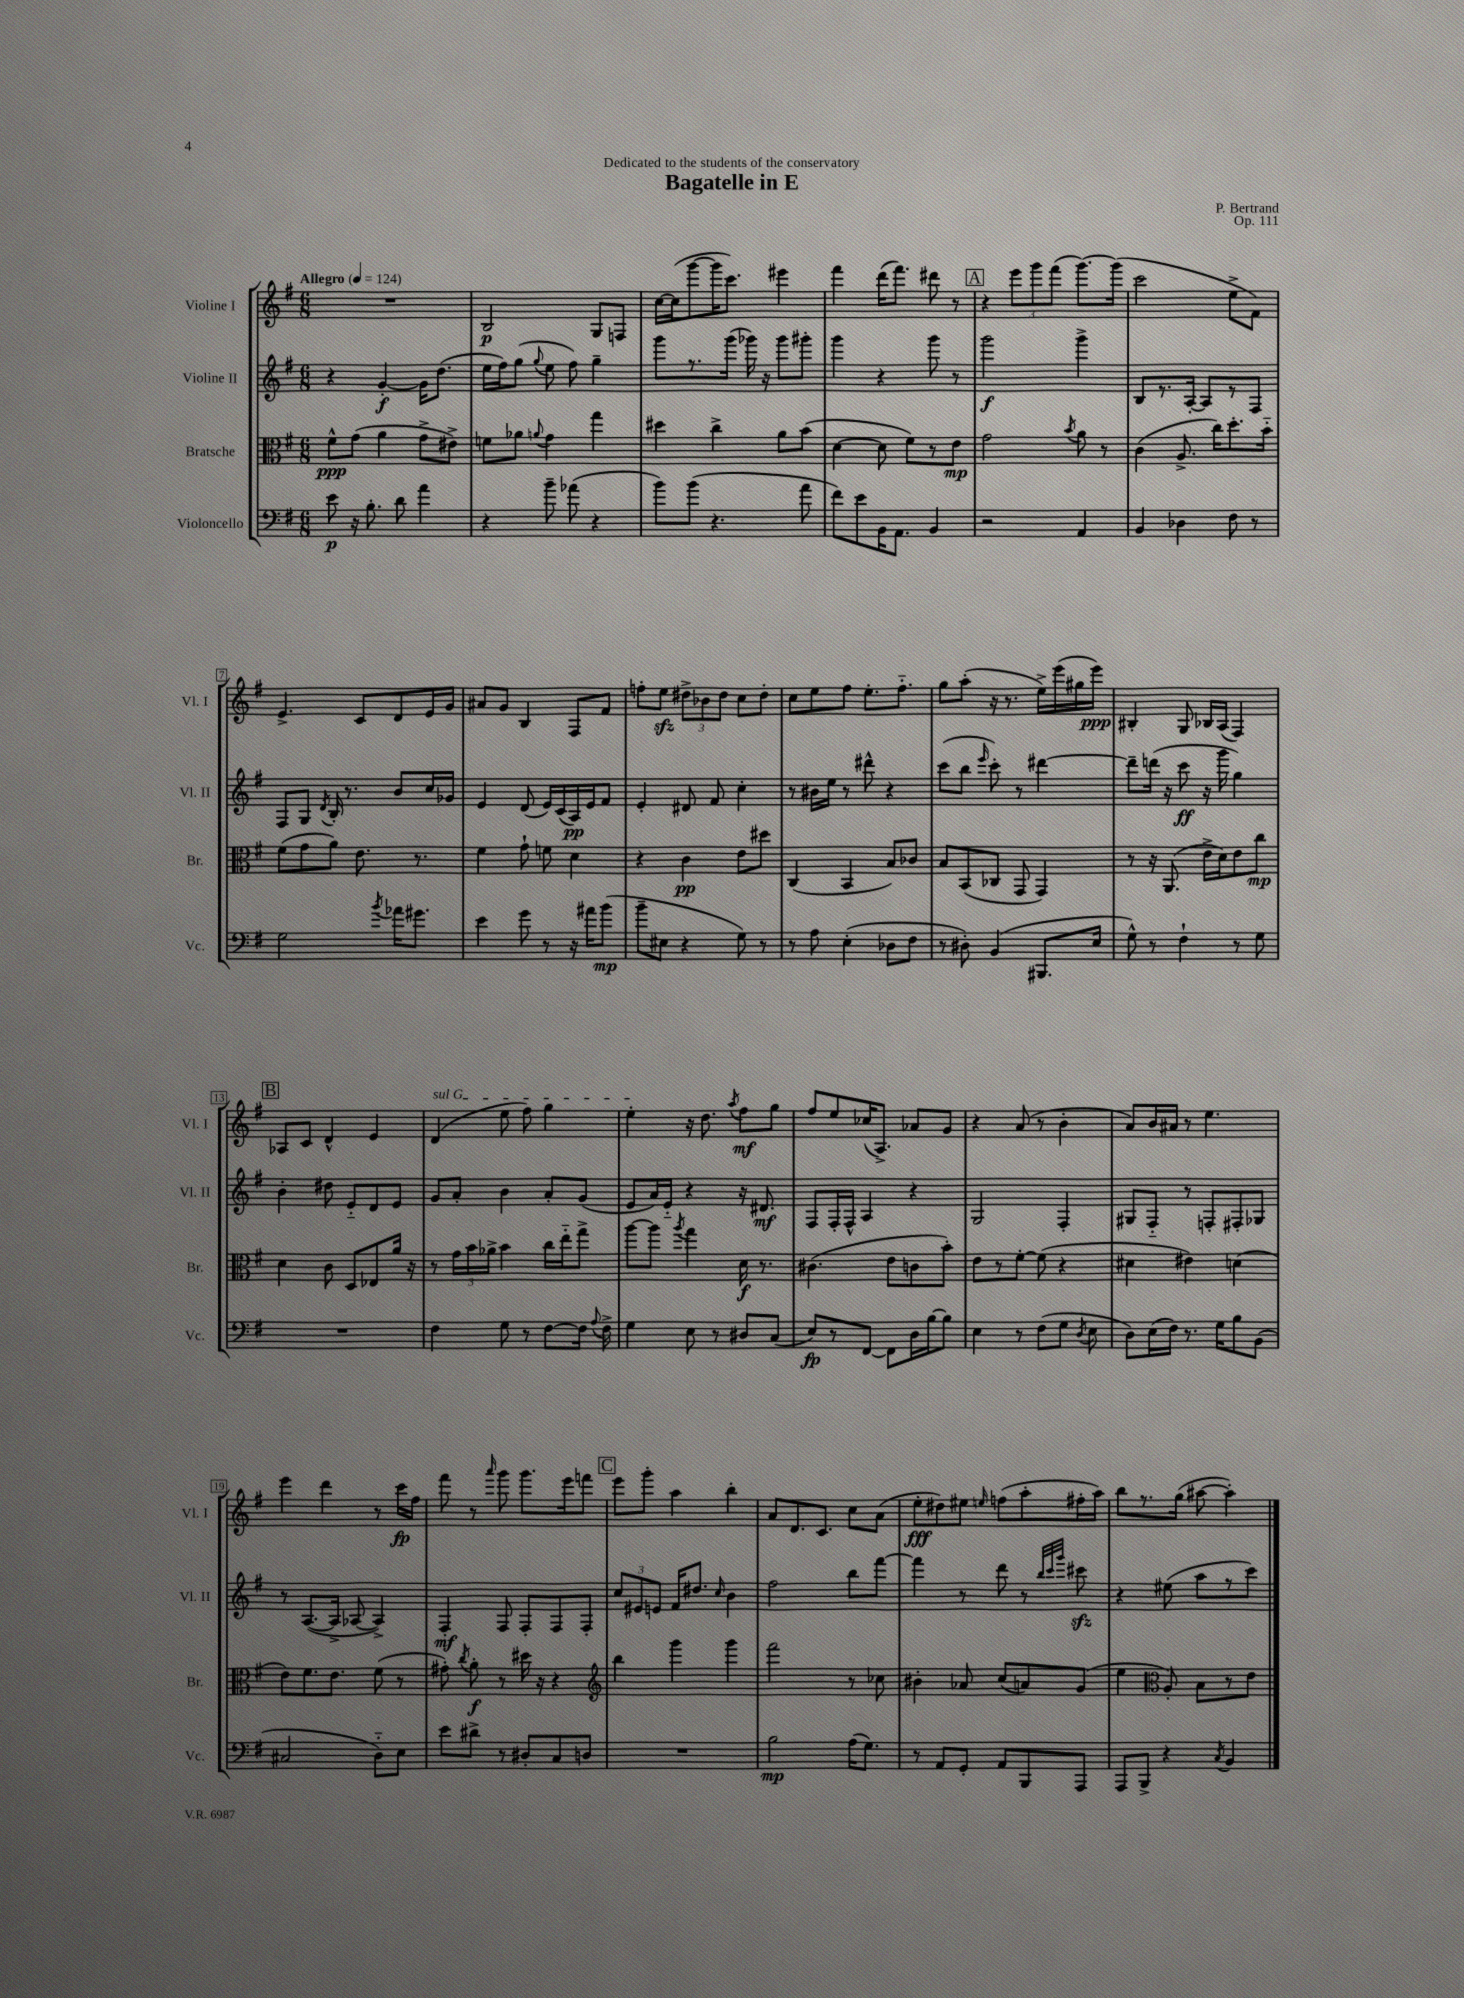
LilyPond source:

\header { title = "Bagatelle in E" composer = "P. Bertrand" dedication = "Dedicated to the students of the conservatory" opus = "Op. 111" }
<<
\new StaffGroup <<
\new Staff = "s0" \with { instrumentName = "Violine I" shortInstrumentName = "Vl. I" } {
    \clef treble \key g \major \numericTimeSignature \time 6/8 \tempo "Allegro" 4 = 124
    \autoBeamOff R2. |
    b2\p g8[ f8] |
    c''16[~ c''16( g'''8~ g'''16 c'''8.]) eis'''4 |
    fis'''4 d'''16[( fis'''8.]) dis'''8 r8 |
    \mark \markup { \box "A" } r4 \tuplet 3/2 { e'''8[ g'''8 fis'''8]( } g'''8.[~) g'''16]( |
    c'''2 e''8[-> fis'8]) |
    e'4.-> c'8[ d'8 e'16 g'16] |
    ais'8[ g'8] b4 fis8[ fis'8] |
    f''8[-. e''8]\sfz \tuplet 3/2 { dis''8[-> bes'8 dis''8] } c''8[ dis''8]-. |
    c''8[ e''8 fis''8] e''8.[-. fis''8.]-_ |
    g''8[ a''8]-.( r16 r8. e''16[->) e'''16( gis''16 e'''16]\ppp) |
    bis4-. g8 bes16[ a16]( fis4) |
    \mark \markup { \box "B" } aes8[ c'8] d'4-^ e'4 |
    \once \override TextSpanner.bound-details.left.text = \markup { \italic "sul G" } d'4\startTextSpan( e''8 fis''8) g''4 |
    e''4-.\stopTextSpan r16 d''8. \acciaccatura { a''8 } fis''8[\mf g''8] |
    fis''8[ e''8 ces''16( a8.]->) aes'8[ g'8] |
    r4 a'8( r8 b'4-. |
    a'8[) b'16 ais'16] r8 e''4. |
    e'''4 d'''4 r8 c'''16[\fp fis''16] |
    fis'''8 r8 \grace { a'''16 } g'''8 g'''8.[ e'''16 f'''8] |
    \mark \markup { \box "C" } e'''8[ g'''8]-. a''4 b''4-. |
    a'8[ d'8. c'8.] c''8[ a'8]( |
    e''8[-.\fff dis''8) eis''8] \grace { e''16 } f''8[( a''8-. fis''16-. a''16]) |
    b''8[ r8. g''16]( ais''8~ ais''4-.) \bar "|." |
}
\new Staff = "s1" \with { instrumentName = "Violine II" shortInstrumentName = "Vl. II" } {
    \clef treble \key g \major \numericTimeSignature \time 6/8
    \autoBeamOff r4 g'4~-.\f g'16[ d''8.]( |
    e''16[ fis''16) g''8]( \appoggiatura { g''8 } e''8 fis''8) g''4-- |
    g'''8[ r8. g'''16]( ges'''16) r16 ges'''8[ gis'''8]-. |
    g'''4 r4 g'''8 r8 |
    \mark \markup { \box "A" } g'''2\f g'''4-> |
    b8[ r8. a16]~-. a8[ r8 fis8] |
    fis8[ g8] \acciaccatura { d'8 } b16-. r8. b'8[ c''16 ges'16] |
    e'4 d'8( e'16[) c'16( a16\pp) e'16 fis'8] |
    e'4-. dis'8 fis'8 c''4-. |
    r8 bis'16[ e''16] r8 dis'''8-^ r4 |
    c'''8[( b''8] \grace { e'''16 } c'''8-.) r8 dis'''4~ |
    dis'''8[-- d'''16]( r16 c'''8\ff r16 g'''16 g''4) |
    \mark \markup { \box "B" } b'4-. dis''8 e'8[-_ d'8 e'8] |
    g'8[ a'8]-. b'4 a'8[-. g'8]( |
    e'8[ a'16) e'16]-_ r4 r16 dis'8.\mf |
    fis8[ fis16-. fis16]-^ a4 r4 |
    g2 fis4-. |
    gis8[ fis8]-_ r8 f8[-. fis8-. ges8] |
    r8 a8.[~( a16]-> aes8~ aes4->) |
    fis4-.\mf fis8 fis8[-. fis8 fis8]-. |
    \mark \markup { \box "C" } \tuplet 3/2 { c''8[ eis'8 e'8] } fis'16[ dis''8.] \grace { c''16 } b'4 |
    fis''2 b''8[ fis'''8]~ |
    fis'''4 r8 d'''8 r8 \grace { b''32[ c'''32 g'''32] } cis'''8\sfz |
    r4 eis''8( a''8[ r8 c'''8]) \bar "|." |
}
\new Staff = "s2" \with { instrumentName = "Bratsche" shortInstrumentName = "Br." } {
    \clef alto \key g \major \numericTimeSignature \time 6/8
    \autoBeamOff fis'8[-^\ppp g'8]( a'4 g'8[-> eis'8]->) |
    f'8[ aes'8] \appoggiatura { a'8 } g'4 g''4 |
    dis''4 c''4-> a'8[ b'8]( |
    d'4~ d'8 fis'8[) r8 e'8]\mp |
    \mark \markup { \box "A" } g'2 \acciaccatura { b'8 } a'8 r8 |
    c'4( a8.-> c''16[) d''8.-. b'16]-_ |
    fis'8[( g'8 a'8]) e'8. r8. |
    fis'4 g'8-! f'8 d'4 |
    r4 c'4\pp e'8[ dis''8] |
    c4( b,4 b8[) ces'8] |
    b8[ b,8( ces8] g,8 g,4) |
    r8 r16 a,8.( e'16[-> d'16) e'8 c''8]\mp |
    \mark \markup { \box "B" } d'4 c'8 d8[ ees8 a'16] r16 |
    r8 \tuplet 3/2 { g'16[ b'16 aes'16]-> } b'4 c''16[ e''16-_ g''8]-> |
    a''8[~ a''8] \acciaccatura { a''8 } g''4 d'16\f r8. |
    cis'4.( e'8[ c'8 b'8]-.) |
    e'8[ r8 fis'8]~-. fis'8( r4 |
    dis'4 eis'4) d'4( |
    e'8[) fis'8. e'8.] fis'8( r8 |
    gis'8-.) \acciaccatura { c''8 } a'8-.\f r8 dis''16 r16 r4 |
    \mark \markup { \box "C" } \clef treble b''4 g'''4 g'''4 |
    fis'''2 r8 ces''8 |
    bis'4-. aes'8 c''8[( a'8) g'8]( |
    e''4 \clef alto a8-.) b8[ r8 e'8] \bar "|." |
}
\new Staff = "s3" \with { instrumentName = "Violoncello" shortInstrumentName = "Vc." } {
    \clef bass \key g \major \numericTimeSignature \time 6/8
    \autoBeamOff e'8\p r16 b8.-. d'8 a'4 |
    r4 b'8-- aes'8( r4 |
    b'8[) b'8]( r4. a'8 |
    fis'8[) e'8 b,16 a,8.] b,4 |
    \mark \markup { \box "A" } r2 a,4 |
    b,4 des4 fis8 r8 |
    g2 \acciaccatura { b'8 } aes'16[ gis'8.] |
    e'4 g'8 r8 r16 ais'16[ b'8]\mp( |
    b'8[-- eis8] r4 g8) r8 |
    r8 a8 e4-.( des8[ fis8] |
    r8 dis8-.) b,4( bis,,8.[ e16] |
    g8-^) r8 fis4-! r8 g8 |
    \mark \markup { \box "B" } R2. |
    fis4 g8 r8 fis8[~ fis16] \appoggiatura { a8 } fis16-> |
    g4 e8 r8 dis8[ c8]( |
    e8[\fp) r8 fis,8]~ fis,8[ d16 b16~ b8] |
    e4 r8 fis8[( g8] \acciaccatura { d8 } e8 |
    d8[) e16( fis16]) r8. g16[ b8 b,8]( |
    cis2 d8[-_) e8] |
    e'8[ dis'8]-> r8 dis8[-. c8 d8] |
    \mark \markup { \box "C" } R2. |
    b2\mp a16[( g8.]) |
    r8 a,8[ g,8]-. a,8[ b,,8 a,,8] |
    a,,8[ b,,8]-> r4 \acciaccatura { c8 } b,4 \bar "|." |
}
>>
>>
\layout { \context { \Score \override BarNumber.stencil = #(make-stencil-boxer 0.1 0.3 ly:text-interface::print) } }
